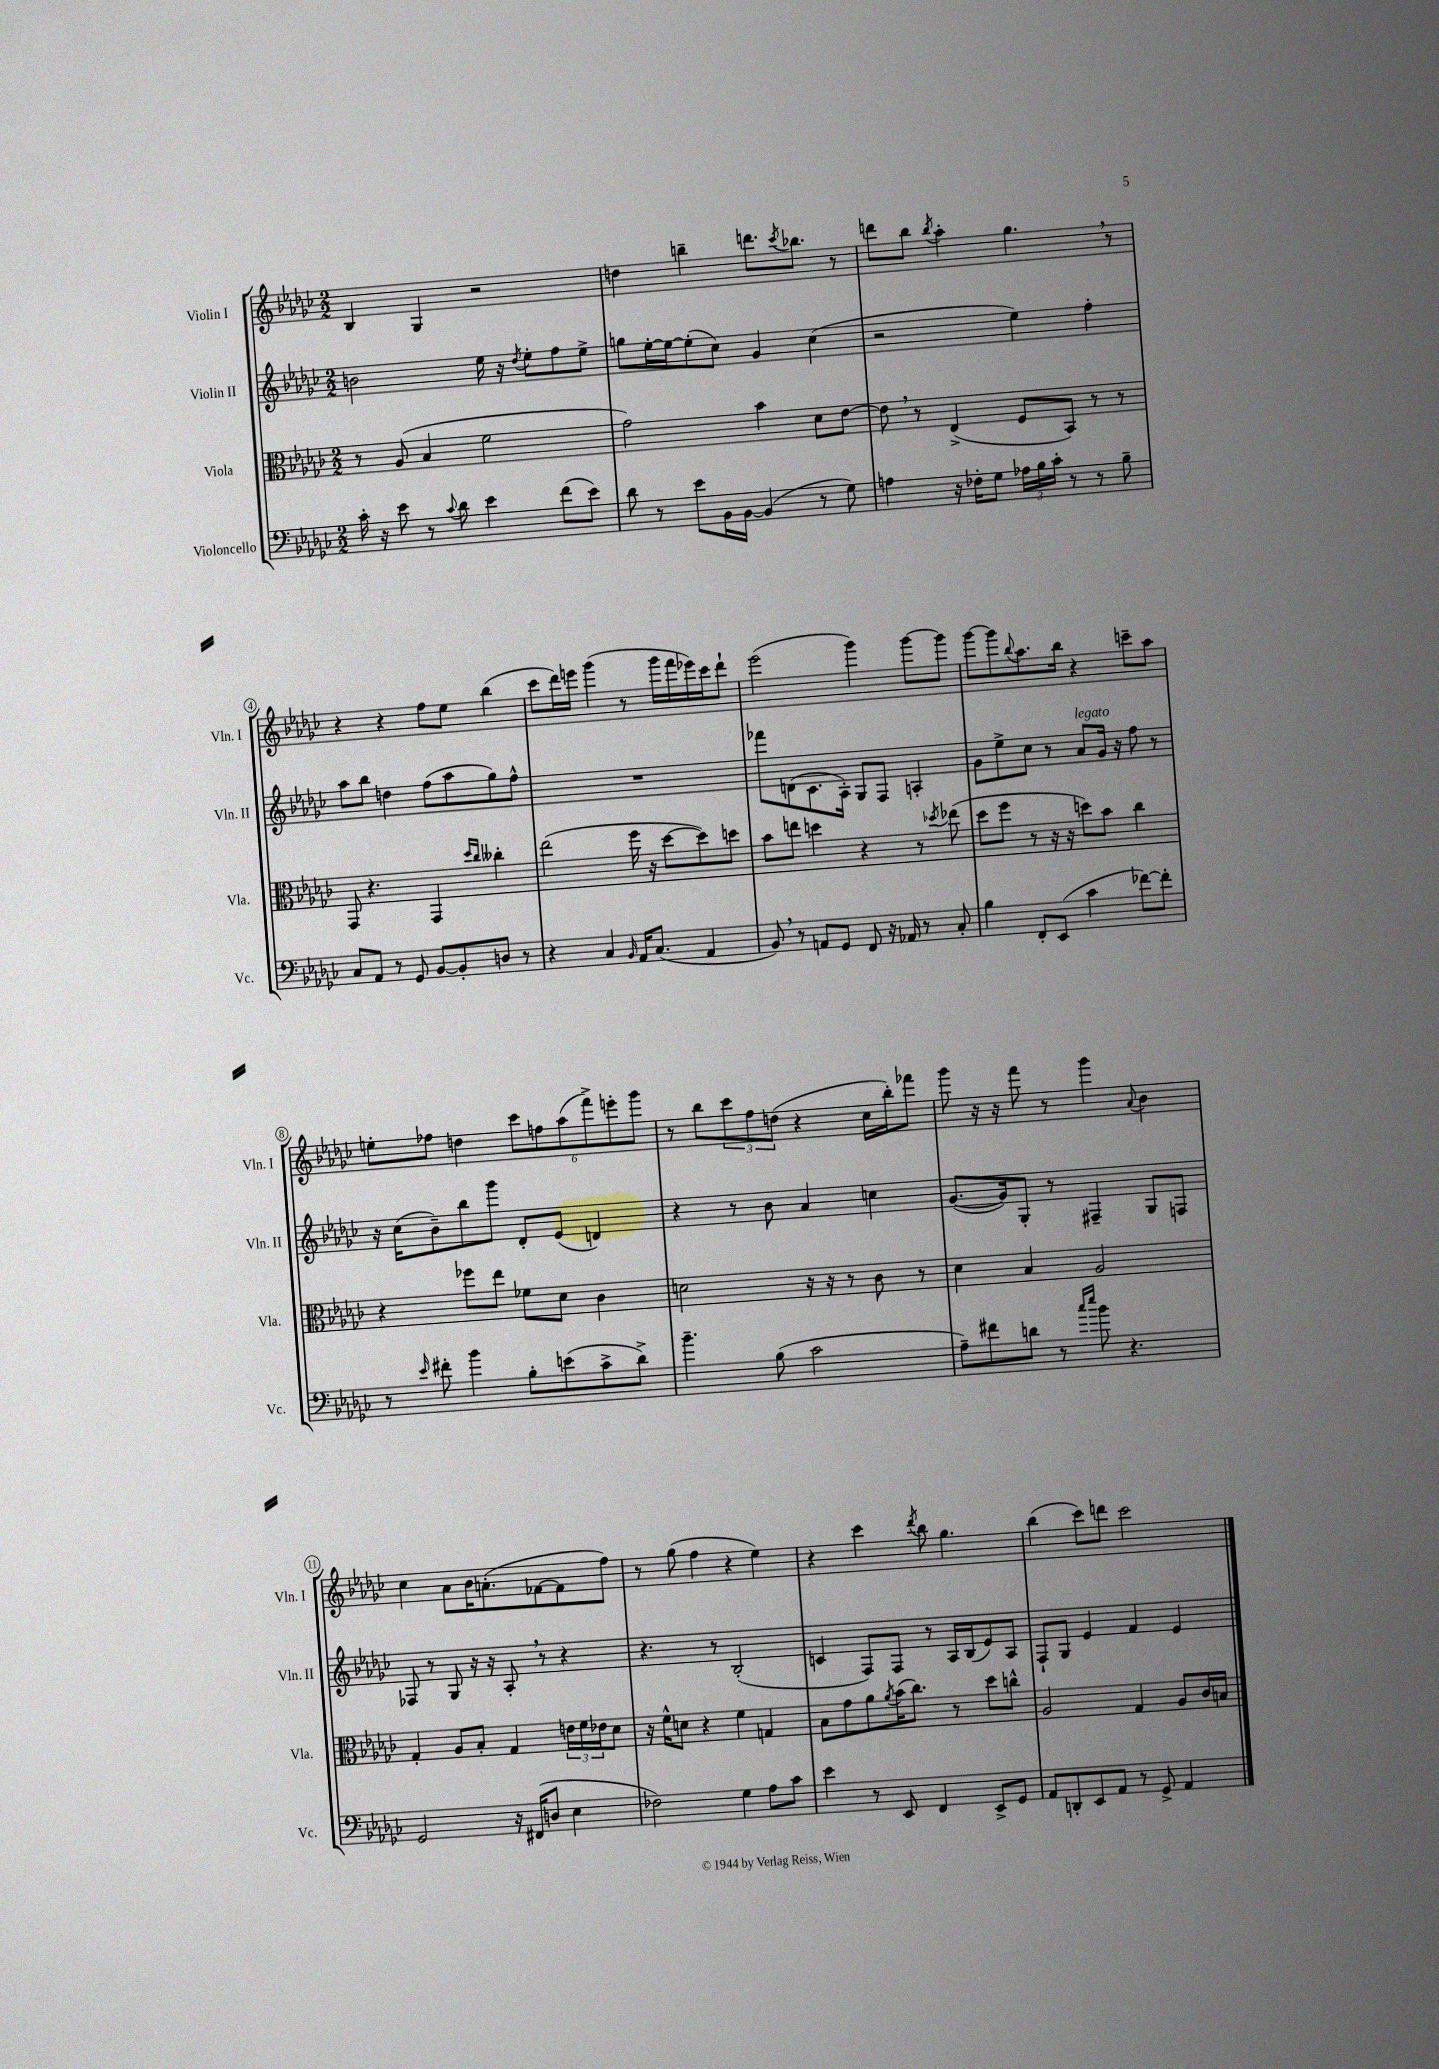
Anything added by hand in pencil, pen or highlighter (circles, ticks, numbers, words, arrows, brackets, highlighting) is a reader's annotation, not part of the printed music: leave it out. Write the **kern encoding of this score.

**kern	**kern	**kern	**kern
*staff4	*staff3	*staff2	*staff1
*clefF4	*clefC3	*clefG2	*clefG2
*k[b-e-a-d-g-c-]	*k[b-e-a-d-g-c-]	*k[b-e-a-d-g-c-]	*k[b-e-a-d-g-c-]
*M2/2	*M2/2	*M2/2	*M2/2
16c-'	8r	2b	4B-
16r	.	.	.
8e-	(8A-	.	.
8r	4B-	.	4G-
8qqc-	.	.	.
8d-	.	.	.
4e-	2f	16ee-	2r
.	.	16r	.
.	.	8qdd-	.
.	.	8ee-'	.
(8f	.	8ff	.
8e-)	.	8ee-^	.
=	=	=	=
8d-	2g-)	8gg	4dd
8r	.	[16ee-'	.
.	.	16ee-_	.
8e-	.	(8ee-']	4bb~
16BB-	.	8cc-)	.
[16BB-	.	.	.
(4BB-]	4b-	4g-	8.ddd
.	.	.	8qccc-
.	.	.	8.bb-
8r	8d-	(4cc-	.
8G-)	[8e-	.	8r
=	=	=	=
4A	8e-]	2r	8ddd
.	8r	.	8bb-
.	.	.	8qbb-
16r	(4E-^	.	4aa-'
16F-'	.	.	.
8G-	.	.	.
24A-	8F	4ee-)	4.gg-
24B-	.	.	.
24c-'	.	.	.
8r	8BB-)	.	.
8r	8r	4ff'	.
8B-~	8r	.	8r
=	=	=	=
8C-	8GG-	8aa-	4r
8AA-	4.r	8bb-	.
8r	.	4dd	4r
8GG-	.	.	.
[8BB-	4GG-	(8ff	8ff
8BB-']	.	8aa-	8ee-
.	16qqdd-	.	.
.	16qqcc-	.	.
8D	4cc--'	8gg-)	(4bb-
8r	.	8ff^^	.
=	=	=	=
4r	(2ee-	1r	8ccc-
.	.	.	16ddd-)
.	.	.	16eee
4C-	.	.	(4ggg-
16qqBB-	.	.	.
16AA-	16ff	.	8r
(8.C-	16r	.	.
.	[8dd-	.	16ggg-
.	.	.	16fff
4AA-	8dd-])	.	16eee-)
.	.	.	16ccc-
.	8dd	.	8ddd-`
=	=	=	=
8BB-)	8b-	8fff-	(2eee-
8r	8ee	(8d	.
8AA	4dd	8.c-	.
8GG-	.	.	.
.	.	16A-')	.
8FF	4r	8G-	4ggg-)
16r	.	8F	.
16AA-	.	.	.
8r	8r	4A'	[8ggg-
.	8qdd-	.	.
8C-'	(8ee-	.	8ggg-]
=	=	=	=
4B-	8dd-	8g-	[8ggg-
.	8ff	8ee-^	8ggg-]
.	.	.	8qqbb-
8FF'	8r	8cc-	8.aa-
(8EE-	16r	8r	.
.	16r	.	16bb-
4c-	8dd)	8a-	4r
.	8b-	16g-	.
.	.	16r	.
[8f-)	4cc-	8ff	8ccc~
8f-']	.	8r	8aa-
=	=	=	=
8r	4r	16r	8ee'
.	.	(16cc-	.
16qqe-	.	.	.
8f#'	.	8b-~)	8ff-
4b-	8ff-	8bb-	4dd
.	8ee-	8ggg-	.
8B-'	8f-	8d-'	12ccc-
.	.	.	12ff
(8e	8d-	(8e-	.
.	.	.	(12aa-
8c-^	4c-	4d)	12fff^)
.	.	.	12eee'
8d-^)	.	.	.
.	.	.	12ggg-
=	=	=	=
4.b-~	2d	4r	8r
.	.	.	8bb-
.	.	8r	12ccc-
.	.	.	12ff
(8B-	.	8b-	.
.	.	.	(12dd
2c-	16r	4a-	4r
.	16r	.	.
.	8r	.	.
.	8c-	4cc	16cc-
.	.	.	16bb-')
.	8r	.	8fff-
=	=	=	=
8A-~)	4d-	([8.g-	8ggg-
8f#	.	.	16r
.	.	16g-])	16r
8d	4B-	8G-'	8fff
8r	.	8r	8r
16qqcc-	.	.	.
16qqee-	.	.	.
8b-	2A-	4F#~	4ggg-
4.r	.	.	.
.	.	.	8qqa-
.	.	8G-	4b-
.	.	8F	.
=	=	=	=
2GG-	4G-'	8F-	4cc-
.	.	8r	.
.	8A-	8G-	8a-
.	8B-'	16r	16b-
.	.	16r	(8.a'
16r	4G-	8A-'	.
(16FF#	.	.	.
8D	.	8r	[8f-
4E-	24e	4r	8f-]
.	24f	.	.
.	24e-	.	.
.	8d-	.	8ff)
=	=	=	=
2F-)	16r	4.r	8r
.	16f^^	.	.
.	8d	.	(8gg-
.	4r	.	4ff
.	.	8r	.
4G-	4f	(2B-'	4r
8A-	4G	.	4ee-)
8c-	.	.	.
=	=	=	=
4e-	8B-	4c	4r
.	8g-	.	.
8r	8a-	8F)	4ccc-
.	8qa-	.	.
8EE-	(16b-	8F	.
.	8.cc-)	.	.
.	.	.	8qddd-
4FF	.	8r	8bb-
.	8r	16A-	4.gg-
.	.	(16B-	.
8EE-^	8dd-	8e-)	.
8GG-	8cc^^	8A-	.
=	=	=	=
8AA-	2A-	8F`	(4bb-
8DD'	.	8G-	.
8EE-	.	4e-	8ccc-)
8AA-	.	.	8ddd
8r	4G-	4f	2ccc-
8GG-^	.	.	.
4AA-	8A-	4e-	.
.	16c-	.	.
.	16B	.	.
==	==	==	==
*-	*-	*-	*-
